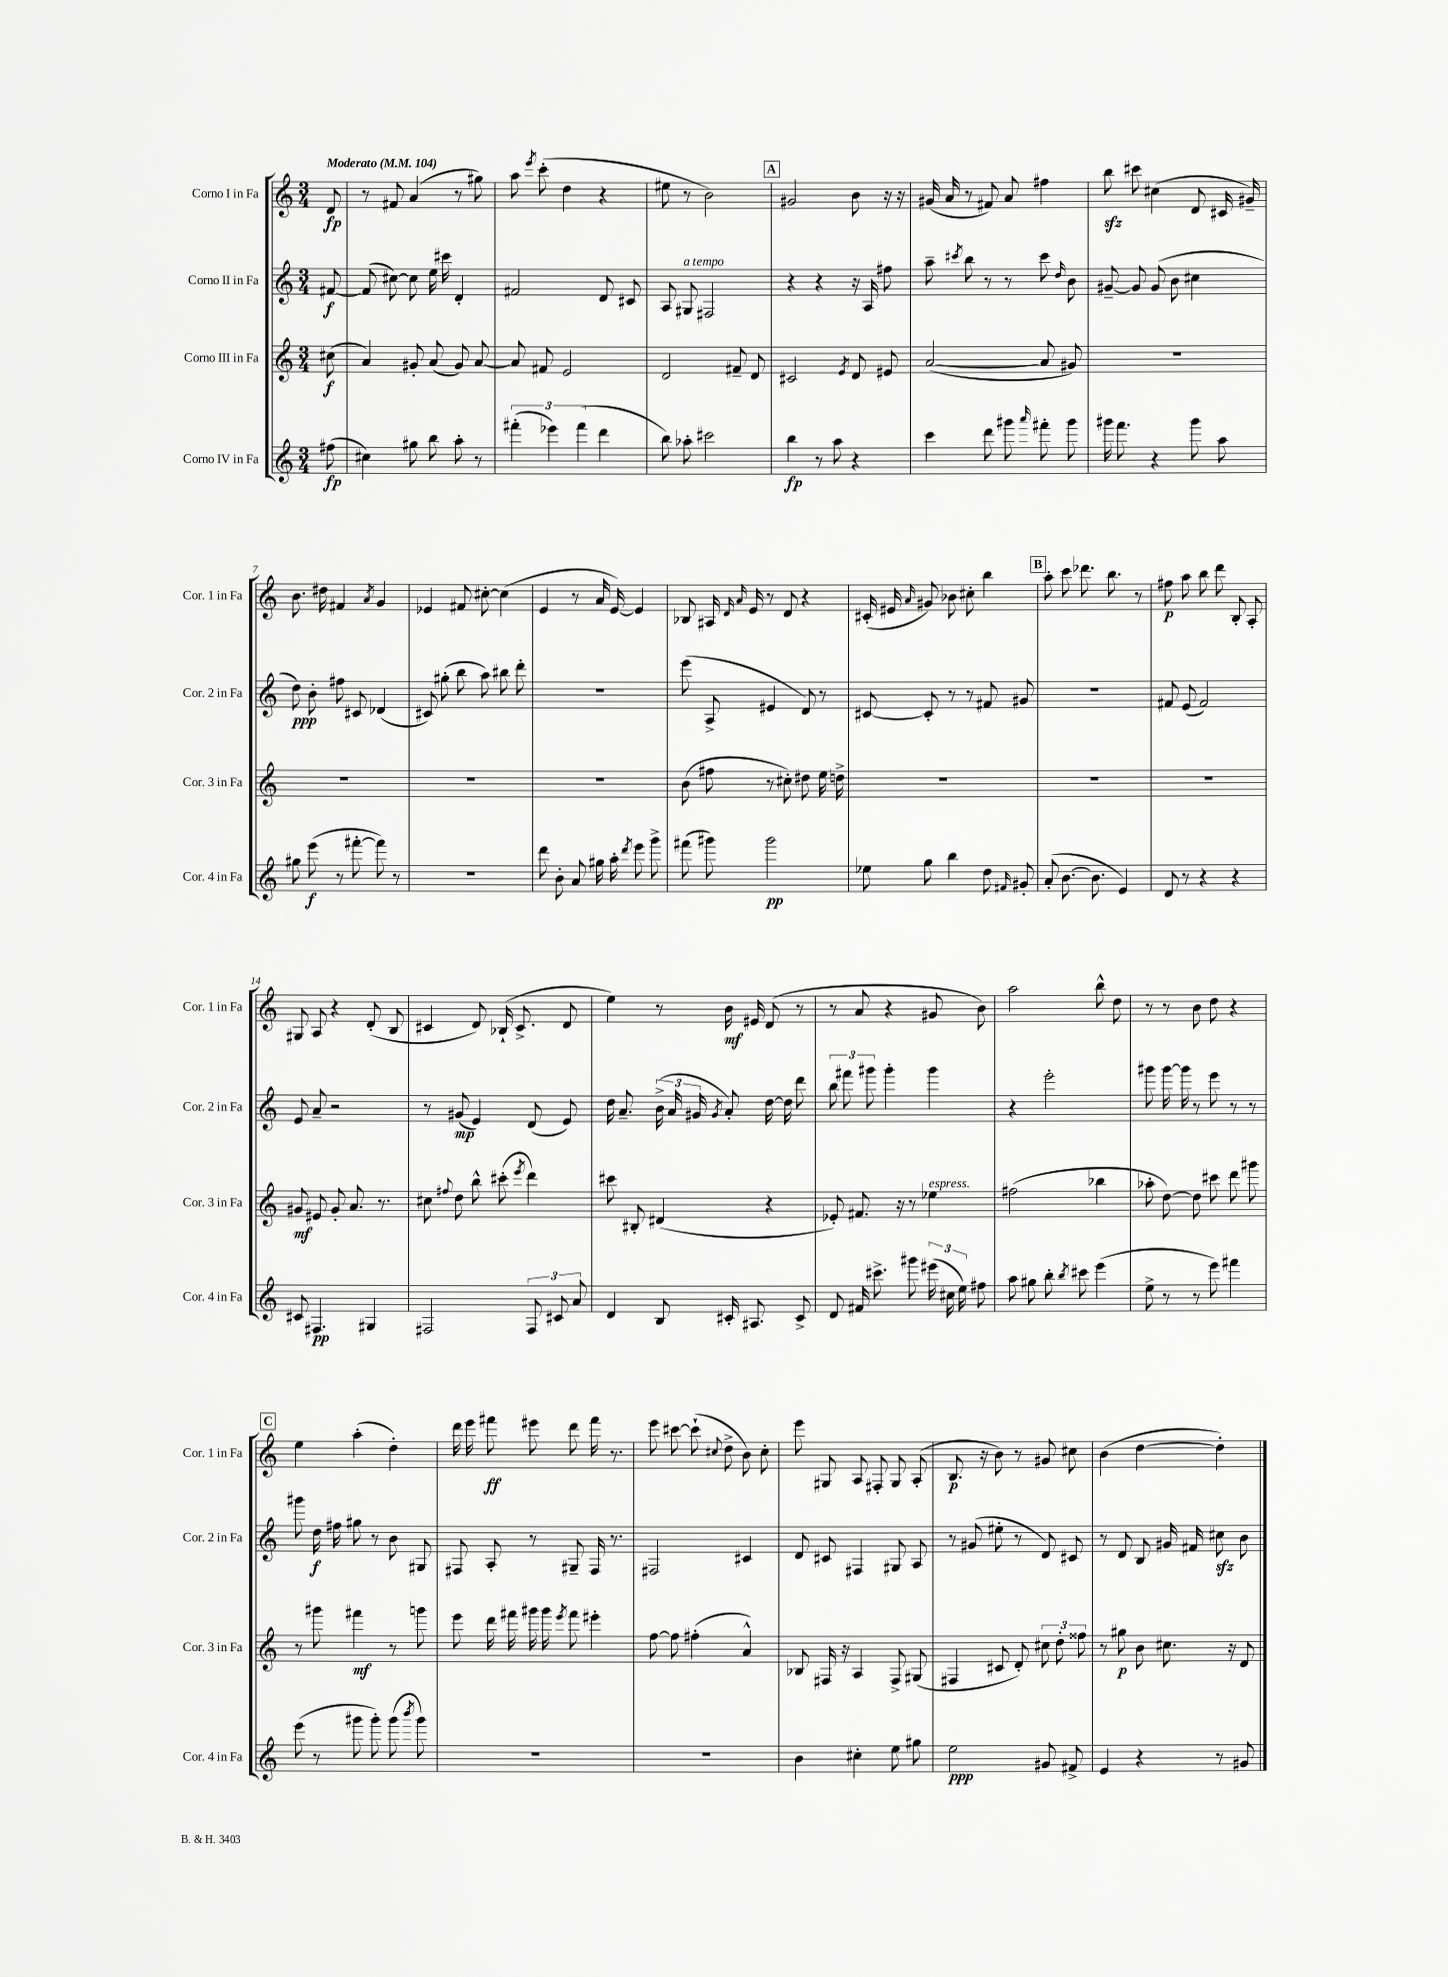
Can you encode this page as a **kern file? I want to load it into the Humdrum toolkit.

**kern	**kern	**kern	**kern
*staff4	*staff3	*staff2	*staff1
*clefG2	*clefG2	*clefG2	*clefG2
*k[]	*k[]	*k[]	*k[]
*M3/4	*M3/4	*M3/4	*M3/4
*MM104	*MM104	*MM104	*MM104
(8ff#	(8cc#	[8f#	8d
=	=	=	=
4cc#)	4a)	(8f#]	8r
.	.	[8cc#)	8f#
8gg#	8g#'	8cc#]	(4a
8bb	(8a	16ee	.
.	.	16ccc#	.
8aa'	8g#)	4d'	8r
8r	[8a	.	8gg#)
=	=	=	=
(6fff#'	8a]	2f#	8aa
.	.	.	8qeee
.	8f#	.	(8ccc'
6eee-)	.	.	.
.	2e	.	4dd
(6fff#	.	.	.
4ddd	.	8d	4r
.	.	8c#	.
=	=	=	=
8bb)	2d	8A	8ee#
8aa-'	.	8G#	8r
2ccc#	.	2F#	2b)
.	8f#~	.	.
.	8d	.	.
=	=	=	=
4bb	2c#	4r	2g#
8r	.	4r	.
8aa	.	.	.
.	8qe	.	.
4r	8d	16r	8b
.	.	16A	.
.	8e#	8ff#	16r
.	.	.	16r
=	=	=	=
4ccc	([2a	8aa~	(16g#
.	.	.	16a
.	.	8qccc#	.
.	.	8bb	8r
8ddd	.	8r	8f#)
8ggg#	.	8r	8a
16qqaaa	.	.	.
8fff#'	8a]	8ccc#	4ff#
.	.	16qqdd	.
8ggg#	8g#)	8b	.
=	=	=	=
16ggg#	2.r	[8g#~	8bb
8.fff	.	.	.
.	.	8g#]	8ccc#
4r	.	(8g#	(4cc#
.	.	8b	.
8ggg#	.	4cc#	8d
8aa	.	.	16c#
.	.	.	16g#~)
=	=	=	=
8gg#	2.r	8dd)	8.b
(8eee	.	8b'	.
.	.	.	16dd#
8r	.	8ff#	4f#
[8fff#'	.	8c#	.
.	.	.	8qa
8fff#])	.	(4d-	4g
8r	.	.	.
=	=	=	=
2.r	2.r	8c#)	4e-
.	.	(8gg#'	.
.	.	8bb	8f#
.	.	8aa)	[8cc#'
.	.	8bb#	(4cc#]
.	.	8ddd'	.
=	=	=	=
8ddd	2.r	2.r	4e
8b'	.	.	.
8a	.	.	8r
16gg#	.	.	16a
16aa'	.	.	[16e)
8qddd	.	.	.
8eee	.	.	4e]
8ggg^	.	.	.
=	=	=	=
(8fff#	(8b	(8eee	8B-
8ggg#)	8ff#	8A^	16A#
.	.	.	16qqd
.	.	.	16qqa
.	.	.	16e
2ggg#	8r	4e#	8r
.	8cc#')	.	8d
.	8dd#	8d)	4r
.	16ee	8r	.
.	16dd^	.	.
=	=	=	=
8ee-	2.r	[8c#	(16c#'
.	.	.	16e#
.	.	.	16qqa
8gg	.	8c#']	8g#)
4bb	.	8r	8b-
.	.	8r	8cc#'
8dd	.	8f#	4bb
16qqf#	.	.	.
8g#'	.	8g#	.
=	=	=	=
(8a'	2.r	2.r	8aa'
[8.b	.	.	8ccc
.	.	.	8.ddd-
8.b]	.	.	.
.	.	.	8.bb
4e)	.	.	.
.	.	.	8r
=	=	=	=
8d	2.r	8f#	8ff#
8r	.	(8e	8aa
4r	.	2f#)	8bb
.	.	.	8ddd
4r	.	.	8B'
.	.	.	8A'
=	=	=	=
8c#	8g#	8e	8G#
4.F#	8e#	8a~	8A
.	8g#'	2r	4r
.	8.a	.	.
4G#	.	.	(8d'
.	8.r	.	.
.	.	.	8B
=	=	=	=
2F#	8cc#	8r	4c#
.	8qqff#	.	.
.	8dd	(8g#	.
.	8bb^^	4e)	8d)
.	(8ccc#'	.	(16B-`
.	.	.	8.c#^
.	8qeee	.	.
12F#	4ddd)	(8d	.
12c#	.	.	.
.	.	8e)	8d
12a	.	.	.
=	=	=	=
4d	8ccc#	16dd	4ee)
.	.	8.a~	.
.	8B#'	.	.
8B	(4d#	(24b^	8r
.	.	24a	.
.	.	24g#	.
.	.	8qg#	.
16c#'	.	8a')	16b
8.A#	.	.	16e#
.	4r	[16dd	(8d
.	.	16dd]	.
8c#^	.	8ddd	8r
=	=	=	=
8d	8e-')	12bb	8r
.	.	12fff#	.
16f#	8.f#	.	8a
.	.	12ggg#	.
8.ccc#^	.	.	.
.	.	4ggg#'	4r
.	16r	.	.
8ggg#	8r	.	.
(24eee#	4ee-	4ggg#	8g#
24cc#	.	.	.
24ee)	.	.	.
8ff#	.	.	8b)
=	=	=	=
8aa	(2ff#	4r	2aa
8gg#	.	.	.
8bb'	.	2eee'	.
8qbb	.	.	.
8ccc#	.	.	.
(4eee	4bb-	.	8bb^^
.	.	.	8dd
=	=	=	=
8ee^	8aa-'	8ggg#	8r
8r	[8dd)	[16ggg#	8r
.	.	16ggg#]	.
8r	8dd]	8r	8b
8eee)	8ccc#	8eee	8dd
4fff#	8ddd	8r	4r
.	8ggg#	8r	.
=	=	=	=
(8eee	8r	8ggg#	4ee
8r	8ggg#	16dd	.
.	.	16ff#	.
8ggg#	4fff#	8gg#	(4aa'
8ggg#')	.	8r	.
(8ggg#	8r	8b	4dd')
8qbbb	.	.	.
8ggg#)	8ggg	8G#	.
=	=	=	=
2.r	8eee	8F#	16ddd
.	.	.	16eee
.	16ddd	8A'	8fff#
.	16fff#	.	.
.	16ggg#	8r	8eee#
.	16ggg#	.	.
.	8qeee	.	.
.	8fff#	8G#~	8ddd
.	4eee#'	16F#	16fff#
.	.	8.r	8.r
=	=	=	=
2.r	[8ff	2F#	8eee
.	8ff]	.	[8ccc#
.	(4ff#'	.	(8ccc#`]
.	.	.	8qqcc#
.	.	.	8dd^
.	4a^^)	4c#	8b)
.	.	.	8cc#'
=	=	=	=
4b	8B-	8d	8eee
.	16F#	8c#	8G#
.	16r	.	.
4cc#'	4A	4F#	8A
.	.	.	8F#'
8ee	8F#^	8G#	8G#
8gg#	(8G#	8A	(8A'
=	=	=	=
2ee	4F#	8r	8.B
.	.	(8g#	.
.	.	.	16r
.	8c#	8ee#'	8b)
.	8d')	8r	8r
8g#	12cc#	8d)	8g#
.	12dd'	.	.
8f#^	.	8c#	8cc#
.	12ff##	.	.
=	=	=	=
4e	8r	8r	(4b
.	8gg#	8d	.
4r	8b	8B	[4dd
.	8.cc#	16g#	.
.	.	16f#	.
8r	.	8cc#	4dd'])
.	16r	.	.
8g#	8d	8b	.
==	==	==	==
*-	*-	*-	*-
